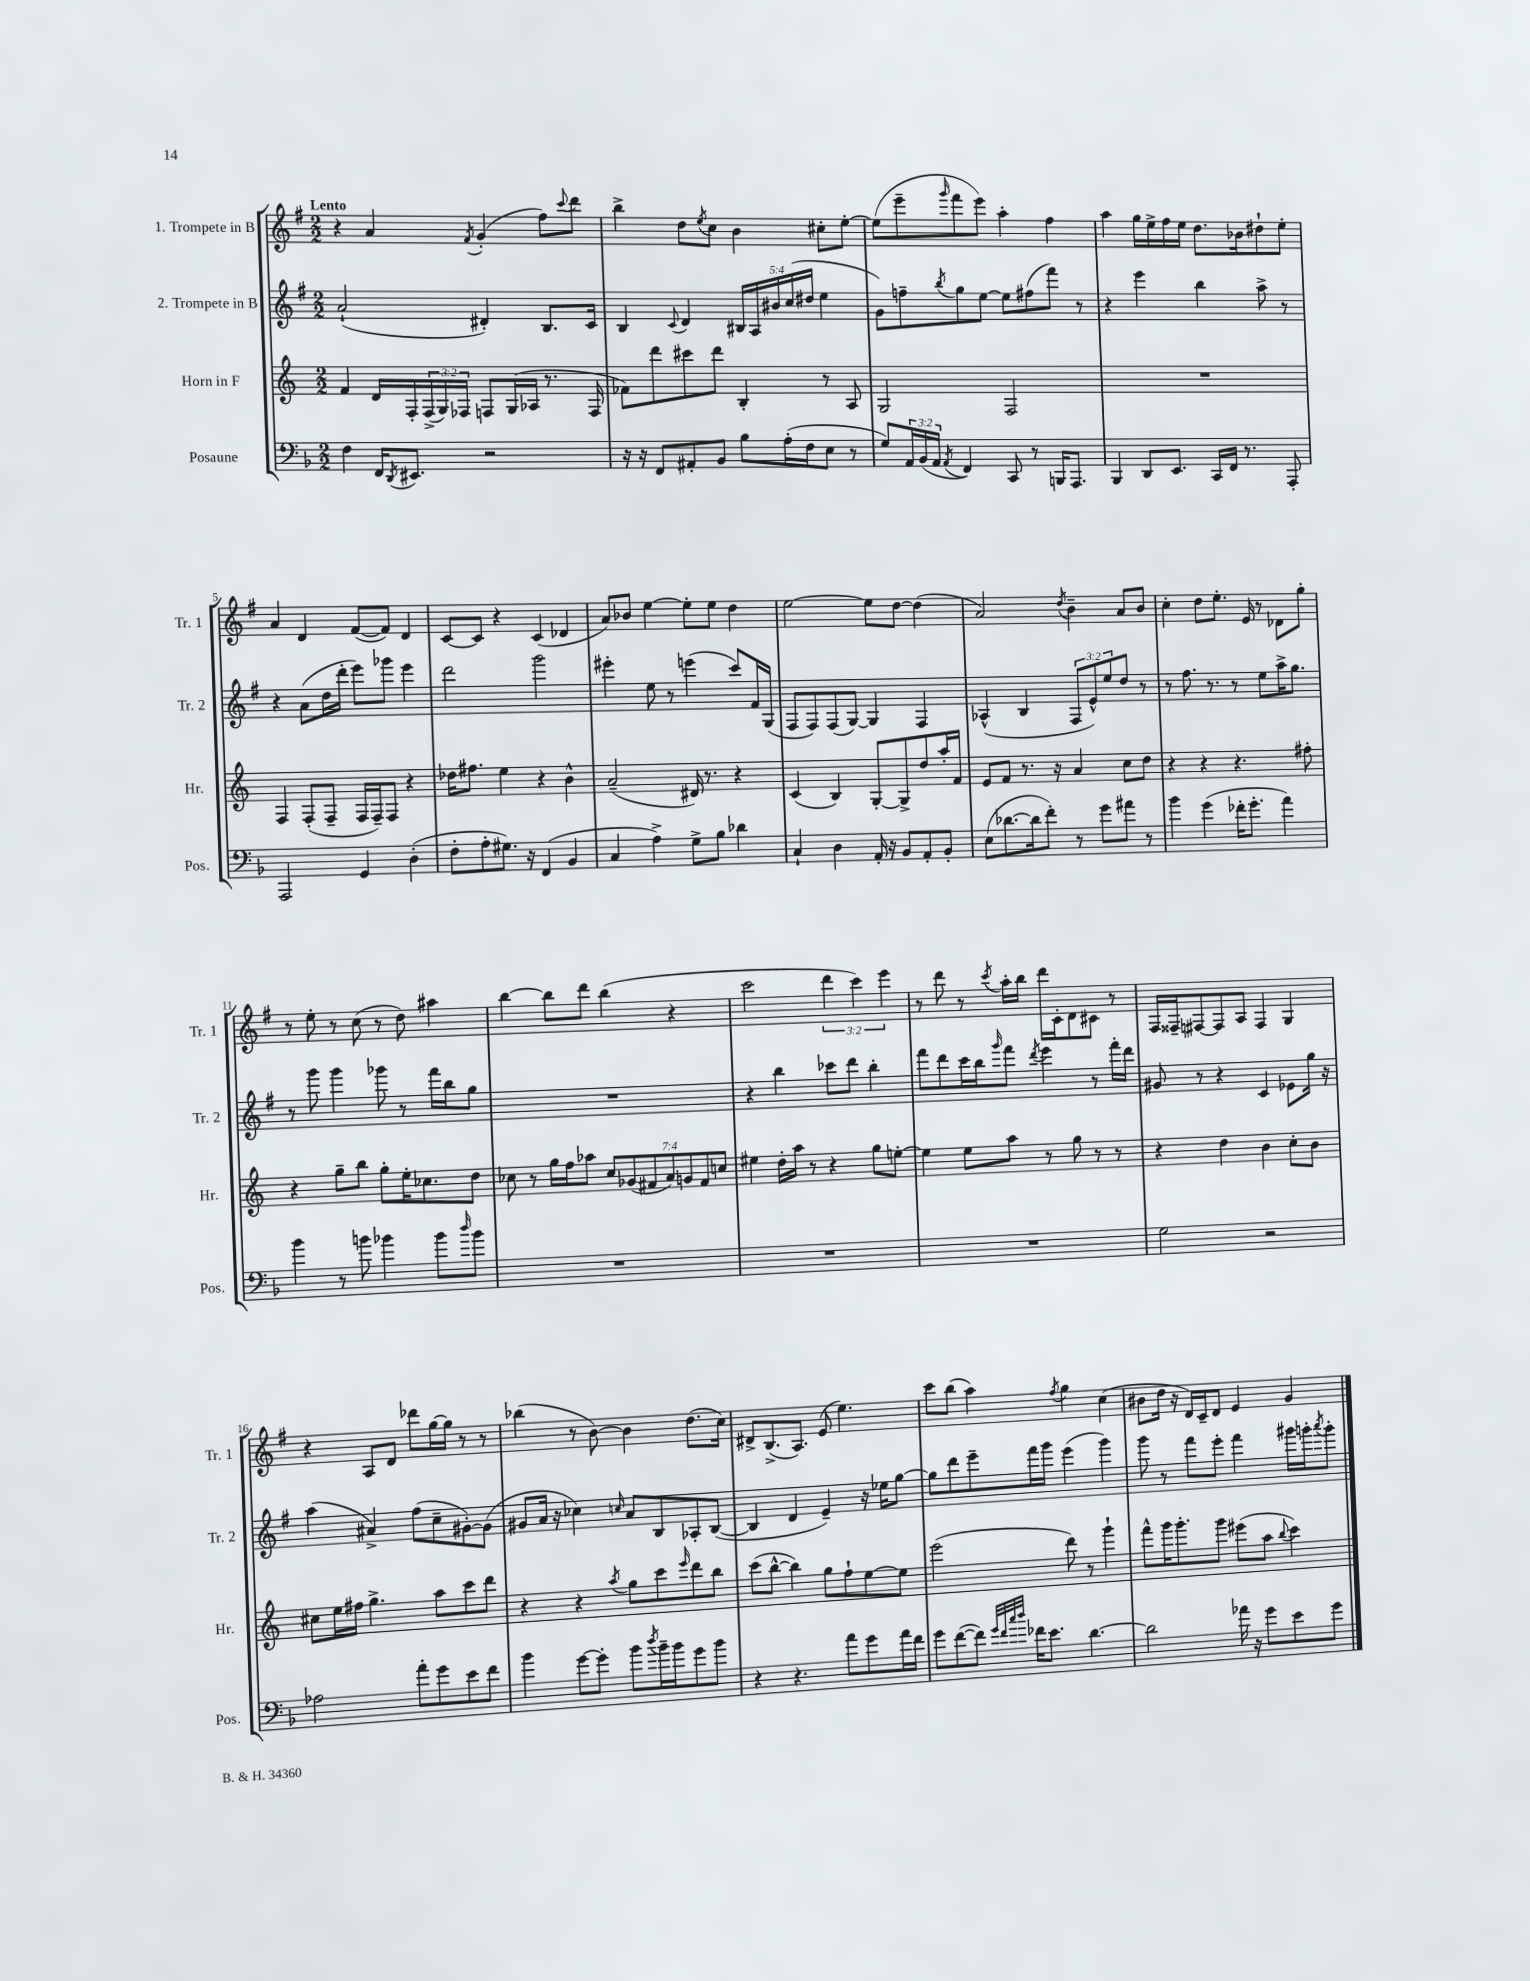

**kern	**kern	**kern	**kern
*part4	*part3	*part2	*part1
*staff4	*staff3	*staff2	*staff1
*I"Posaune	*I"Horn in F	*I"2. Trompete in B	*I"1. Trompete in B
*I'Pos.	*I'Hr.	*I'Tr. 2	*I'Tr. 1
*clefF4	*clefG2	*clefG2	*clefG2
*k[b-]	*k[]	*k[f#]	*k[f#]
*M2/2	*M2/2	*M2/2	*M2/2
=1	=1	=1	=1
!	!	!	!LO:TX:a:B:t=Lento
4F\	4f/	(2a`/	4r
16FF/KL	16d/LL	.	4a/
8qDD/	.	.	.
8.EE#X/J	16F'/	.	.
.	(24F^/	.	.
.	24G/)	.	.
.	24F-X/JJ	.	.
.	.	.	8qf#/
2r	8Fn/L	4d#X'/)	(4g'/
.	(16G/L	.	.
.	16A-X/JJ	.	.
.	8.r	8.B/L	8ff#\L)
.	.	.	8qqccc/
.	.	.	8ddd\J
.	16F/	16c/Jk	.
=2	=2	=2	=2
16r	8f-X\L)	4B/	4bb^\
16r	.	.	.
8FF/L	8ddd\	.	.
.	.	8qqc/	.
8AA#X'/	8ccc#X\	4d/	8dd\L
.	.	.	8qee/
8BB-/J	8ddd\J	.	8cc\J
8B-\L	4B'/	20B#X/LL	4b\
.	.	20A/	.
.	.	20b#X/	.
(16A'\L	.	.	.
.	.	(20cc/	.
16F\J	.	.	.
.	.	20dd#X/JJ	.
8E\J	8r	4ee\	8cc#X'\L
8r	8A/	.	[8ee'\J
=3	=3	=3	=3
8G/L)	2G/	8g\L)	(8ee\L]
24AA/L	.	8ffn~\	8eee~\
(24BB-/	.	.	.
24AA/JJ	.	.	.
8qAA/	.	8qbb/	16qqggg/
4FF/)	.	8gg\	8fff#\
.	.	[8ee\J	8eee\J)
8CC/	2F/	8ee\L]	4aa'\
8r	.	(8ff#X\	.
16BBBn/KL	.	8fff#\J)	4ff#\
8.AAA/J	.	.	.
.	.	8r	.
=4	=4	=4	=4
4BBB-/	1r	4r	4aa\
8DD/L	.	4eee\	16gg\LL
.	.	.	16ee^\
8.EE/J	.	.	16ff#\
.	.	.	16ee\JJ
.	.	4bb\	8.dd\L
16CC/LL	.	.	.
16FF/JJ	.	.	.
8.r	.	.	16b-X\k
.	.	8aa^\	8dd#X`\
8AAA'/	.	8r	8ee'\J
!!LO:LB:g=z
=5	=5	=5	=5
2AAA/	4F/	4r	4a/
.	(8F'/L	(8a\L	4d/
.	8F~/J	16dd\L	.
.	.	16ddd'\JJ	.
4GG/	16F/LL	8eee\L)	([8f#/L
.	16F~/J)	.	.
.	8F/J	8ggg-X\J	8f#/J])
(4D'\	4r	4eee\	4d/
=6	=6	=6	=6
8F'\L	16dd-X\KL	2ddd\	[8c/L
.	8.ff#X\J	.	.
8A'\	.	.	8c/J]
8.G#X\J)	4ee\	.	4r
16r	.	.	.
(4FF/	4r	2ggg\	(4c/
4BB-/	4b^^\	.	4d-X/
=7	=7	=7	=7
4C/	(2a~/	4eee#X'\	8a/L)
.	.	.	8b-X/J
4A^\)	.	8ee\	[4ee\
.	.	8r	.
8G^\L	16d#X/)	(4eeen\	8ee'\L]
.	8.r	.	.
8B-\J	.	.	8ee\J
4d-X\	4r	8ccc/L)	4dd\
.	.	16f#/L	.
.	.	(16G/JJ	.
=8	=8	=8	=8
4C`/	(4c/	8F#/L	[2ee\
.	.	8F#/)	.
4D\	4B/)	(8F#/	.
.	.	[8G/J)	.
16AA'/	[8G'/L	4G/]	8ee\L]
16r	.	.	.
8BB-/L	8G^/]	.	[8dd\J
8AA'/	8dd/	4F#/	(4dd\]
8BB-'/J	16aa'/L	.	.
.	16f/JJ	.	.
=9	=9	=9	=9
(8E\L	8e/L	(4A-X^^/	2a/)
[8.d-X\	8f/J	.	.
.	8.r	4B/	.
16d-\k]	.	.	.
8f'\J)	.	.	.
.	16r	.	.
.	.	.	8qdd/
8r	4a/	12F#/L	4b~\
.	.	12e^^/)	.
8g\L	.	.	.
.	.	12ee/	.
8a#X\J	8cc\L	8dd/J	8a/L
8r	8dd\J	8r	8b/J
=10	=10	=10	=10
4b-\	4r	8r	4cc'\
.	.	8.ff#\	.
(4g\	4r	.	8dd\L
.	.	8.r	.
.	.	.	8.ee'\J
16f-X'\KL	4.r	8r	.
8.g'\J	.	.	16e/
.	.	8ee\L	8r
4a\)	.	16aa^\K	8d-X\L
.	.	8.gg\J	.
.	8ff#X'\	.	8gg'\J
!!LO:LB:g=z
=11	=11	=11	=11
4b-\	4r	8r	8r
.	.	8ggg\	8ee'\
8r	8gg~\L	4ggg\	8r
8bn\	8bb\J	.	(8cc\
4b-X\	8gg'\L	8ggg-X\	8r
.	16ee'\K	8r	8dd\)
.	8.cc-X\	.	.
8b-\L	.	16fff#\LL	4aa#X\
.	.	16bb\J	.
16qqdd/	.	.	.
8b-\J	8dd\J	8gg\J	.
=12	=12	=12	=12
1r	8cc-X\	1r	[4bb\
.	8r	.	.
.	16gg\LL	.	8bb\L]
.	16ff\J	.	.
.	8aa-X\J	.	8ddd\J
.	14cc-/L	.	(4bb\
.	(14g-X/	.	.
.	14f#X/	.	.
.	14a/)	.	.
.	.	.	4r
.	14gn/	.	.
.	14f#/	.	.
.	14ccn/J	.	.
=13	=13	=13	=13
1r	4ee#X\	4r	2ccc\
.	16dd'\LL	4bb\	.
.	16aa\JJ	.	.
.	8r	.	.
.	4r	8ccc-X\L	6ddd\
.	.	8ddd\J	.
.	.	.	6ccc\)
.	8gg\L	4bb'\	.
.	.	.	6eee\
.	[8een'\J	.	.
=14	=14	=14	=14
1r	4ee\]	8fff#\L	8r
.	.	8ddd\	8ddd\
.	8ee\L	16ccc\L	8r
.	.	16bb\J	.
.	.	16qqggg/	8qccc/
.	8aa\J	8fff#\J	16aa'\LL
.	.	.	16bb\JJ
.	.	8qddd/	.
.	8r	4eee\	16ddd\LL
.	.	.	16c'\J
.	8gg\	.	8d\
.	8r	8r	8c#X\J
.	8r	16fff#'\LL	8r
.	.	16ddd\JJ	.
=15	=15	=15	=15
2G\	4r	8g#X/	16F#/LL
.	.	.	16F##X~/J
.	.	8r	[8F#X/
.	4dd\	4r	8F#/]
.	.	.	8A/J
2r	4b\	4c/	4F#/
.	8cc'\L	8e-X\L	4G/
.	8b\J	16gg\Jk	.
.	.	16r	.
!!LO:LB:g=z
=16	=16	=16	=16
2A-X\	8cc#X\L	(4aa\	4r
.	16ee\L	.	.
.	16ff#X\JJ	.	.
.	4.gg^\	4a#X^/)	8A/L
.	.	.	8d/J
8a'\L	.	(8ff#\L	8ddd-X\L
8g\	8aa\L	8cc~\	[16gg\L
.	.	.	16gg\JJ]
8e\	8ccc\	[8g#X'\)	8r
8f\J	8ddd\J	(8g#\J]	8r
=17	=17	=17	=17
4b-\	4r	8g#X/L	(4bb-X\
.	.	16a/Jk	.
.	.	16r	.
[8g\L	4r	4cc-X\)	8r
8g'\J]	.	.	[8b\)
.	8qaa/	16qqccn/	.
8b-\L	8gg\L	8a/L	4b\]
8qdd/	.	.	.
16b-~\L	8ccc\	8B/	.
16b-\J	.	.	.
.	16qqeee/	.	.
8g\	8ddd\	8A-X'/	(8.dd\L
8b-\J	8bb\J	([8B/J	.
.	.	.	16cc\Jk)
=18	=18	=18	=18
4r	(8ccc\L	4B/]	8d#X^/L
.	[8bb^^\J	.	(8.B^/
4.r	4bb\])	4d/	.
.	.	.	8.A/J)
.	8gg\L	4e~/)	(8e/
8a\L	8ff`\	.	4.ee\)
8g\	[8ee\	16r	.
.	.	16ee-X\KL	.
16a\L	8ee\J]	[8gg\J	.
16f\JJ	.	.	.
=19	=19	=19	=19
8g\L	(2eee\	8gg\L]	8ccc\L
([8f\	.	8ddd\	(8bb\J
8f\J])	.	8eee~\	4aa\)
32qqg/LLL	.	.	.
32qqf/	.	.	.
32qqcc/	.	.	.
32qqdd/JJJ	.	.	.
16f-X\KL	.	16fff#\L	.
8.e\J	.	16ggg\JJ	.
.	.	.	8qff#/
.	8ddd\)	(4eee\	4gg\
[4.d\	8r	.	.
.	4ggg`\	4ggg\)	(4cc\
=20	=20	=20	=20
2d\]	8fff^^\L	8ggg\	8b#X\L
.	16ggg\K	8r	16dd\Jk
.	8.ggg'\	.	16r
.	.	8fff#\L	16d/LL)
.	.	.	16c~/J
.	8ggg\J	8eee'\J	8d/J
16a-X\	(8eee#X\L	4fff#\	4e/
16r	.	.	.
8g\L	8aa\J	.	.
.	8qqbb/	.	.
8e\	4ccc\)	16ggg#X\LL	4g/
.	.	16gggn'\J	.
.	.	8qaaa/	.
8g\J	.	8ggg'\J	.
==	==	==	==
*-	*-	*-	*-
